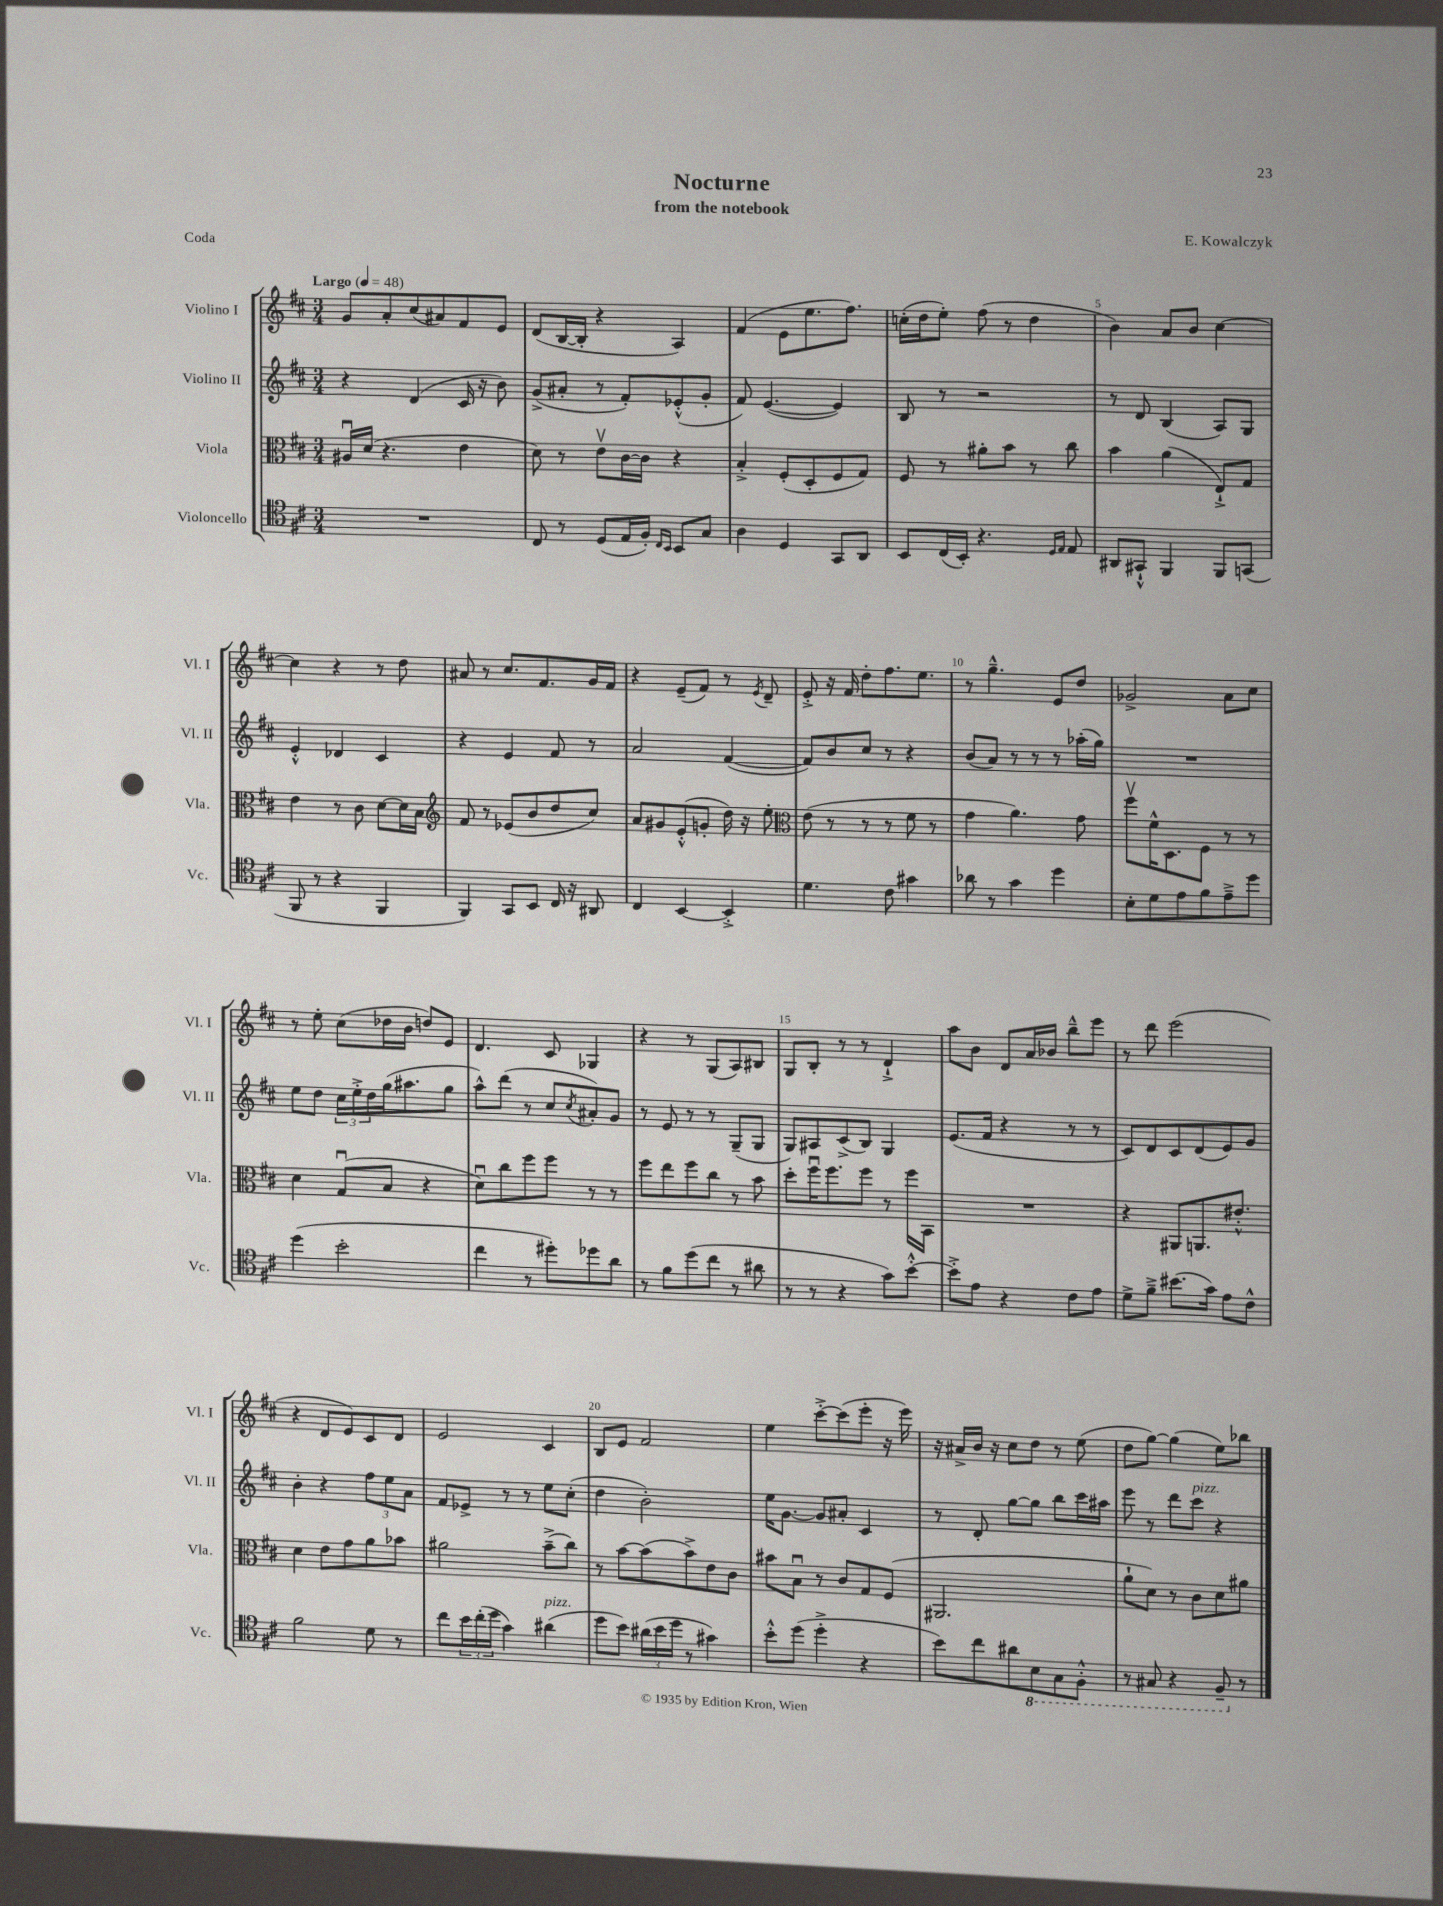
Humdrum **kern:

**kern	**kern	**kern	**kern
*part4	*part3	*part2	*part1
*staff4	*staff3	*staff2	*staff1
*I"Violoncello	*I"Viola	*I"Violino II	*I"Violino I
*I'Vc.	*I'Vla.	*I'Vl. II	*I'Vl. I
*clefC4	*clefC3	*clefG2	*clefG2
*k[f#c#]	*k[f#c#]	*k[f#c#]	*k[f#c#]
*M3/4	*M3/4	*M3/4	*M3/4
*MM48	*MM48	*MM48	*MM48
=1	=1	=1	=1
!	!	!	!LO:TX:a:B:t=Largo
2.r	16A#Xu/LL	4r	8g/L
.	(16d/JJ	.	.
.	4.r	.	8a'/
.	.	(4d/	(8cc#/
.	.	.	8a#X/)
.	4e\	16c#/	8f#/
.	.	16r	.
.	.	8b\)	8e/J
=2	=2	=2	=2
8C#/	8d\)	(8g^/L	(8d/L
8r	8r	8a#X'/J	[16B/L
.	.	.	16B'/JJ]
(8D/L	8ev\L	8r	4r
16E/L	[16c#\L	8f#'/L)	.
16F#'/JJ)	16c#\JJ]	.	.
16qqC#/LL	.	.	.
16qqBB/JJ	.	.	.
8BB/L	4r	(8e-X'^^/	4A/)
8G/J	.	8g'/J	.
=3	=3	=3	=3
4A\	4B'^/	8f#/)	(4f#/
.	.	([4.e/	.
4D/	(8F#'/L	.	8e\L
.	8D'/	.	8.ee\
8GG/L	8F#/	4e/])	.
.	.	.	8.ff#\J)
8AA/J	8G/J)	.	.
=4	=4	=4	=4
8BB/L	8F#/	8B/	(16ccn'\LL
.	.	.	16dd\J
(16C#/L	8r	8r	8ee'\J)
16BB'/JJ)	.	.	.
4.r	8a#X'\L	2r	(8ff#\
.	8b\J	.	8r
.	8r	.	4dd\
16qqD/LL	.	.	.
16qqE/JJ	.	.	.
8E/	8cc#\	.	.
=5	=5	=5	=5
8AA#X/L	4b\	8r	4b\)
8GG#X`^^/J	.	8d/	.
4FF#/	(4a\	(4B/	8a/L
.	.	.	8b/J
8FF#/L	8E`^/L)	8A/L)	[4cc#\
(8GGn/J	8G/J	8G/J	.
!!LO:LB:g=z
=6	=6	=6	=6
8FF#/	4e\	4e'^^/	4cc#\]
8r	.	.	.
4r	8r	4d-X/	4r
.	8c#\	.	.
4FF#/	[8d\L	4c#/	8r
.	16d\L]	.	8dd\
.	16B\JJ	.	.
=7	=7	=7	=7
*	*clefG2	*	*
4FF#/)	8f#/	4r	8a#X/
.	8r	.	8r
8GG/L	(8e-X/L	4e/	8.cc#/L
8BB/J	8b/	.	.
.	.	.	8.f#/
16C#/	8dd/	8f#/	.
16r	.	.	.
8AA#X/	8cc#/J)	8r	16g/L
.	.	.	16f#/JJ
=8	=8	=8	=8
4C#/	8a/L	2a/	4r
.	8g#X/	.	.
[4BB/	(8e'^^/	.	(8e~/L
.	8gn'/J	.	8f#/J)
4BB'^/]	16dd\)	([4f#/	8r
.	16r	.	.
.	.	.	8qe/
.	8ee'\	.	8d~/
=9	=9	=9	=9
*	*clefC3	*	*
4.d\	(8e\	8f#/L])	8e'^/
.	8r	8b/	16r
.	.	.	16f#/
.	8r	8cc#/J	8dd'\L
8c#\	8r	8r	8.ff#\
4g#X\	8f#\	4r	.
.	.	.	8.ee\J
.	8r	.	.
=10	=10	=10	=10
8a-X\	4g\	(8b/L	8r
8r	.	8a/J)	4.gg~^^\
4g\	4.a\)	8r	.
.	.	8r	.
4dd\	.	8r	8e/L
.	8g\	(16aa-X'\LL	8dd/J
.	.	16gg\JJ)	.
=11	=11	=11	=11
8B'\L	8ff#v\L	2.r	2g-X^/
8d\	16f#^^\K	.	.
.	8.D\	.	.
8e\	.	.	.
8f#\	8F#\J	.	.
8e~^\	8r	.	8a\L
8dd\J	8r	.	8cc#\J
!!LO:LB:g=z
=12	=12	=12	=12
(4dd\	4d\	8ee\L	8r
.	.	8dd\J	8ee'\
2b'\	(8Gu/L	24cc#\LL	(8cc#\L
.	.	24ee'^\	.
.	.	24dd\	.
.	8B/J	(16gg\J	16dd-X\L
.	.	8.aa#X\	16b\JJ
.	4r	.	8ddn/L)
.	.	8gg\J	8e/J
=13	=13	=13	=13
4cc#\	8du\L)	8aa^^\L)	4.d/
.	8cc#\	(8ddd\J	.
8r	8ff#\	8r	.
8dd#X'\L)	8ff#\J	8cc#/L	8c#/
.	.	8qcc#/	.
8dd-X\	8r	8a#X'/)	4G-X/
8a\J	8r	8g/J	.
=14	=14	=14	=14
8r	8ff#\L	8r	4r
8f#\L	8ee\	8e/	.
(8dd\	8ff#\	8r	8r
8cc#\J	8cc#\J	8r	(8G/L
8r	8r	(8G~/L	8A/)
8a#X\	8b\	8G/J	8B#X/J
=15	=15	=15	=15
8r	8dd'\L	8G/L)	8G/L
8r	16ff#u\K	8A#X/	8B'/J
.	8.ff#\	.	.
4r	.	(8c#^/	8r
.	8ff#\J	8B/J)	8r
8g\L)	8r	4G/	4d`^/
[8b'^^\J	16ff#\LL	.	.
.	16BB\JJ	.	.
=16	=16	=16	=16
8b'^\L]	2.r	(8.e/L	8aa\L
8e\J	.	.	8b\J
.	.	16f#/Jk	.
4r	.	4r	8d/L
.	.	.	16a/L
.	.	.	16b-X/JJ
8c#\L	.	8r	8bb~^^\L
8e\J	.	8r	8eee\J
=17	=17	=17	=17
8d^\L	4r	8c#/L)	8r
8f#~^\J	.	8d/	8ddd\
(8.b#X\L	8AA#X/L	8c#/	(2eee\
.	8.AAn/	(8d/	.
16g\Jk)	.	.	.
8e\L	.	8e/)	.
.	8.e#X'^^/J	.	.
8c#^^\J	.	8g/J	.
!!LO:LB:g=z
=18	=18	=18	=18
2f#\	4d\	4b'\	4r
.	8e\L	4r	8d/L
.	8g\	.	8e/)
8d\	8a\	12ff#\L	8c#/
.	.	12ee\	.
8r	8b-X\J	.	8d/J
.	.	12a\J	.
=19	=19	=19	=19
8cc#\L	2a#X\	8f#/L	2e/
24b\L	.	8e-X^/J	.
(24cc#'\	.	.	.
24dd\JJ	.	.	.
4g\)	.	8r	.
.	.	8r	.
!LO:TX:a:i:t=pizz.	!	!	!
(4a#X\	(8b~^\L	8ee\L	4c#/
.	8cc#\J)	(8cc#'\J	.
=20	=20	=20	=20
8dd\L	8r	4dd\	8B/L
8b\J)	[8b\L	.	8e/J
(24a#X\LL	(8b\]	2b'\)	2f#/
24b\	.	.	.
24dd\JJ	.	.	.
8r	8b^\)	.	.
4g#X\)	8e\	.	.
.	8c#\J	.	.
=21	=21	=21	=21
8b'^^\L	8b#X\L	16ee\KL	4ee\
.	.	[8.g\J	.
(8dd\J	8Bu\J	.	.
4dd'^\	8r	8g/L]	[8ccc#'^\L
.	8c#/L	8a#X'/J	(8ccc#\]
4r	8G/	4c#/	8eee'\J
.	(8F#/J	.	16r
.	.	.	16eee\)
=22	=22	=22	=22
8b\L)	2.AA#X/	8r	16r
.	.	.	16a#X^/LL
8cc#\	.	8d'/	16b/JJ
.	.	.	16r
8a#X\	.	[8gg\L	8cc#\L
*8ba	*	*	*
8BB\	.	8gg\J]	8dd\J
8GG\	.	8bb\L	8r
8FF#'^^\J	.	16ccc#\L	(8ee\
.	.	16aa#X\JJ	.
=23	=23	=23	=23
8r	8a`\L	8eee\	8dd\L
8GG#X/	8d\J)	8r	[8gg\J)
4r	8r	8ddd\L	(4gg\]
!	!	!LO:TX:a:i:t=pizz.	!
.	8c#\L	8ccc#\J	.
8FF#~/	8d\	4r	8ee\L)
*X8ba	*	*	*
8r	8a#X\J	.	8bb-X\J
==	==	==	==
*-	*-	*-	*-
